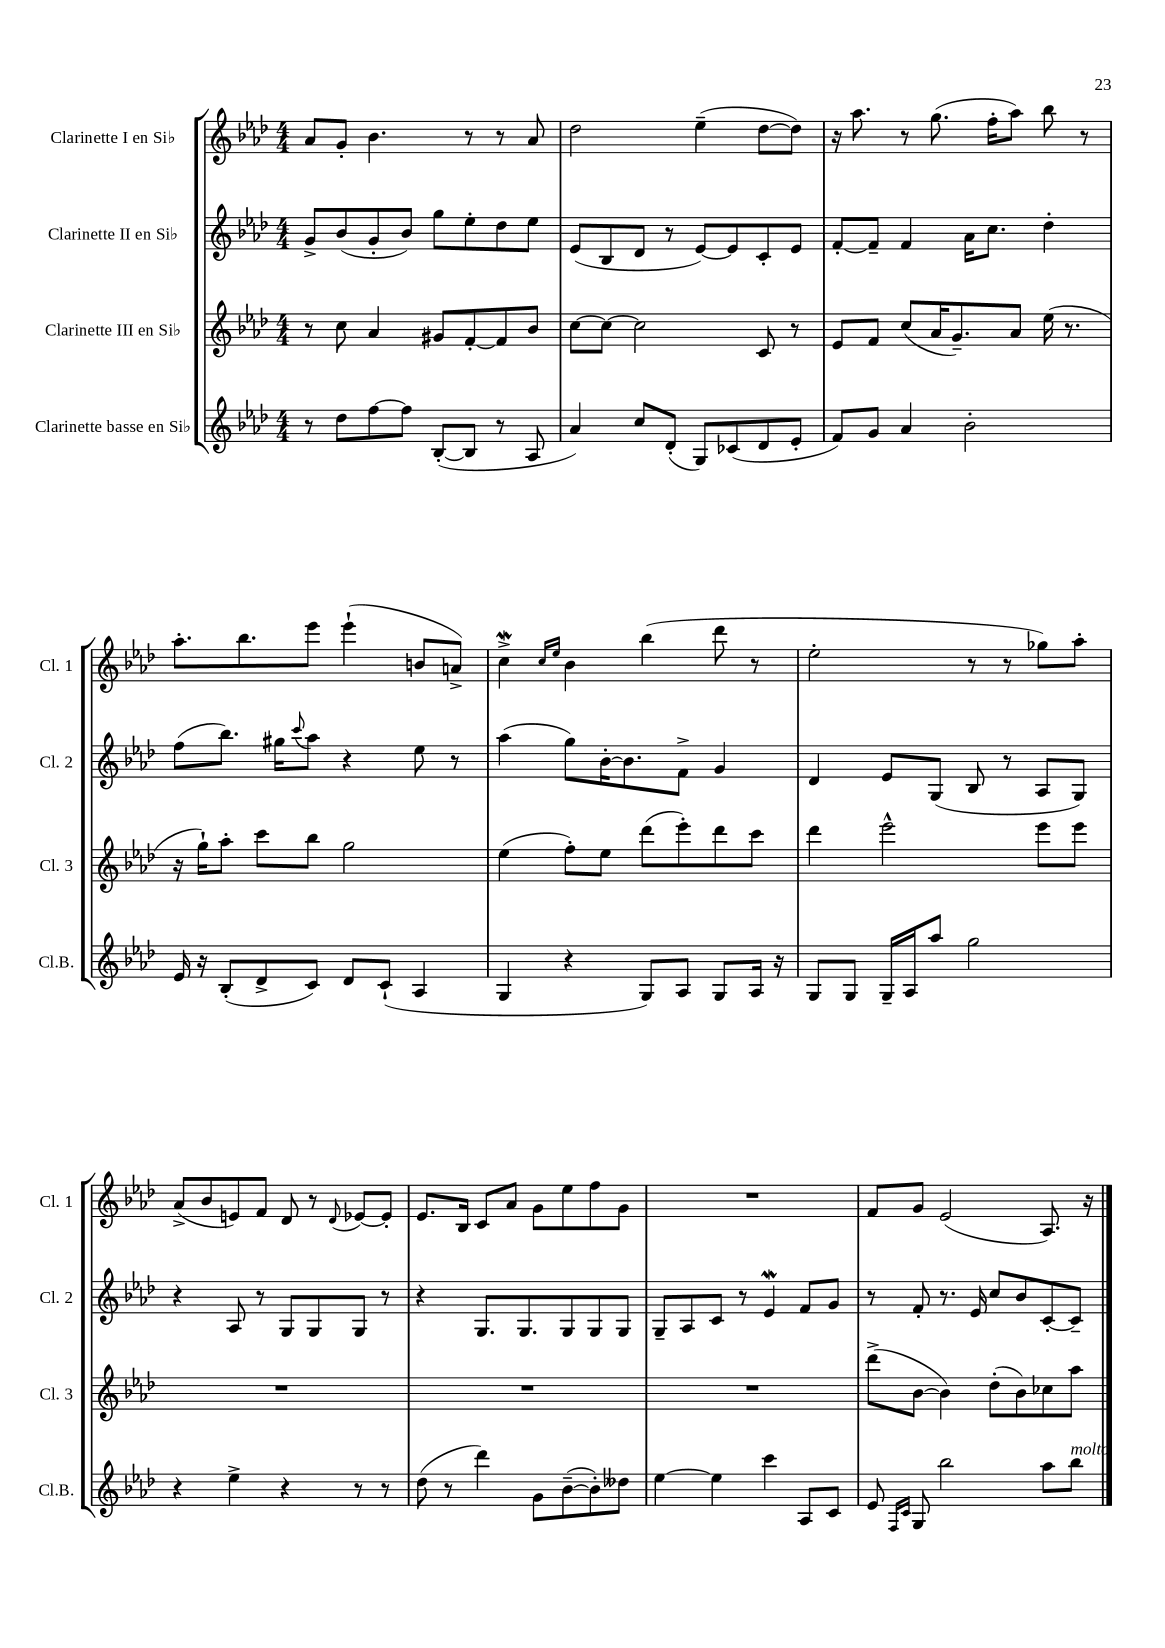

**kern	**kern	**kern	**kern
*staff4	*staff3	*staff2	*staff1
*clefG2	*clefG2	*clefG2	*clefG2
*k[b-e-a-d-]	*k[b-e-a-d-]	*k[b-e-a-d-]	*k[b-e-a-d-]
*M4/4	*M4/4	*M4/4	*M4/4
8r	8r	8g^/L	8a-/L
8dd-\L	8cc\	(8b-/	8g'/J
[8ff\	4a-/	8g'/	4.b-\
8ff\]J	.	8b-/J)	.
([8B-'/L	8g#/L	8gg\L	.
8B-/]J	[8f'/	8ee-'\	8r
8r	8f/]	8dd-\	8r
8A-/	8b-/J	8ee-\J	8a-/
=	=	=	=
4a-/)	[8cc\L	(8e-/L	2dd-\
.	8cc\_J	8B-/	.
8cc/L	2cc\]	8d-/J	.
(8d-'/J	.	8r	.
8G/L)	.	[8e-/L)	(4ee-~\
(8c-/	.	8e-/]	.
8d-/	8c/	8c'/	[8dd-\L
8e-'/J	8r	8e-/J	8dd-\]J)
=	=	=	=
8f/L)	8e-/L	[8f'/L	16r
.	.	.	8.aa-\
8g/J	8f/J	8f~/]J	.
4a-/	(8cc/L	4f/	8r
.	16a-/K	.	(8.gg\
.	8.g~/)	.	.
2b-'\	.	16a-\LK	.
.	.	8.cc\J	16ff'\LK
.	8a-/J	.	8aa-\J)
.	(16ee-\	4dd-'\	8bb-\
.	8.r	.	.
.	.	.	8r
=	=	=	=
16e-/	16r	(8ff\L	8.aa-'\L
16r	16gg`\LK)	.	.
(8B-'/L	8aa-'\J	8.bb-\J)	.
.	.	.	8.bb-\
8d-^/	8ccc\L	.	.
.	.	16gg#\LK	.
.	.	8qqccc/	.
8c/J)	8bb-\J	8aa-\J	8eee-\J
8d-/L	2gg\	4r	(4eee-`\
(8c`/J	.	.	.
4A-/	.	8ee-\	8b/L
.	.	8r	8a^/J)
=	=	=	=
4G/	(4ee-\	(4aa-\	4cc^\
.	.	.	16qqcc/LL
.	.	.	16qqee-/JJ
4r	8ff'\L)	8gg\L)	4b-\
.	8ee-\J	[16b-'\K	.
.	.	8.b-\]	.
8G/L)	(8ddd-\L	.	(4bb-\
8A-/J	8eee-'\)	8f^\J	.
8G/L	8ddd-\	4g/	8ddd-\
16A-/Jk	8ccc\J	.	8r
16r	.	.	.
=	=	=	=
8G/L	4ddd-\	4d-/	2ee-'\
8G/J	.	.	.
16G~/LL	2eee-^^\	8e-/L	.
16A-/J	.	.	.
8aa-/J	.	(8G/J	.
2gg\	.	8B-/	8r
.	.	8r	8r
.	8eee-\L	8A-/L	8gg-\L)
.	8eee-\J	8G/J)	8aa-'\J
=	=	=	=
4r	1r	4r	(8a-^/L
.	.	.	8b-/
4ee-^\	.	8A-/	8e/)
.	.	8r	8f/J
4r	.	8G/L	8d-/
.	.	8G/	8r
.	.	.	8qqd-/
8r	.	8G/J	[8e-/L
8r	.	8r	8e-'/]J
=	=	=	=
(8dd-\	1r	4r	8.e-/L
8r	.	.	.
.	.	.	16B-/Jk
4ddd-\)	.	8.G/L	8c/L
.	.	.	8a-/J
.	.	8.G/	.
8g\L	.	.	8g\L
([8b-~\	.	8G/	8ee-\
8b-'\])	.	8G/	8ff\
8dd--\J	.	8G/J	8g\J
=	=	=	=
[4ee-\	1r	8G~/L	1r
.	.	8A-/	.
4ee-\]	.	8c/J	.
.	.	8r	.
4ccc\	.	4e-/	.
8A-/L	.	8f/L	.
8c/J	.	8g/J	.
=	=	=	=
8e-/	(8ddd-^\L	8r	8f/L
16qqF/LL	.	.	.
16qqc/JJ	.	.	.
8G/	[8b-\J	8f'/	8g/J
2bb-\	4b-\])	8.r	(2e-/
.	.	16e-/	.
.	(8dd-'\L	8cc/L	.
.	8b-\)	8b-/	.
8aa-\L	8cc-\	[8c'/	8.A-/)
8bb-\J	8aa-\J	8c~/]J	.
.	.	.	16r
==	==	==	==
*-	*-	*-	*-
